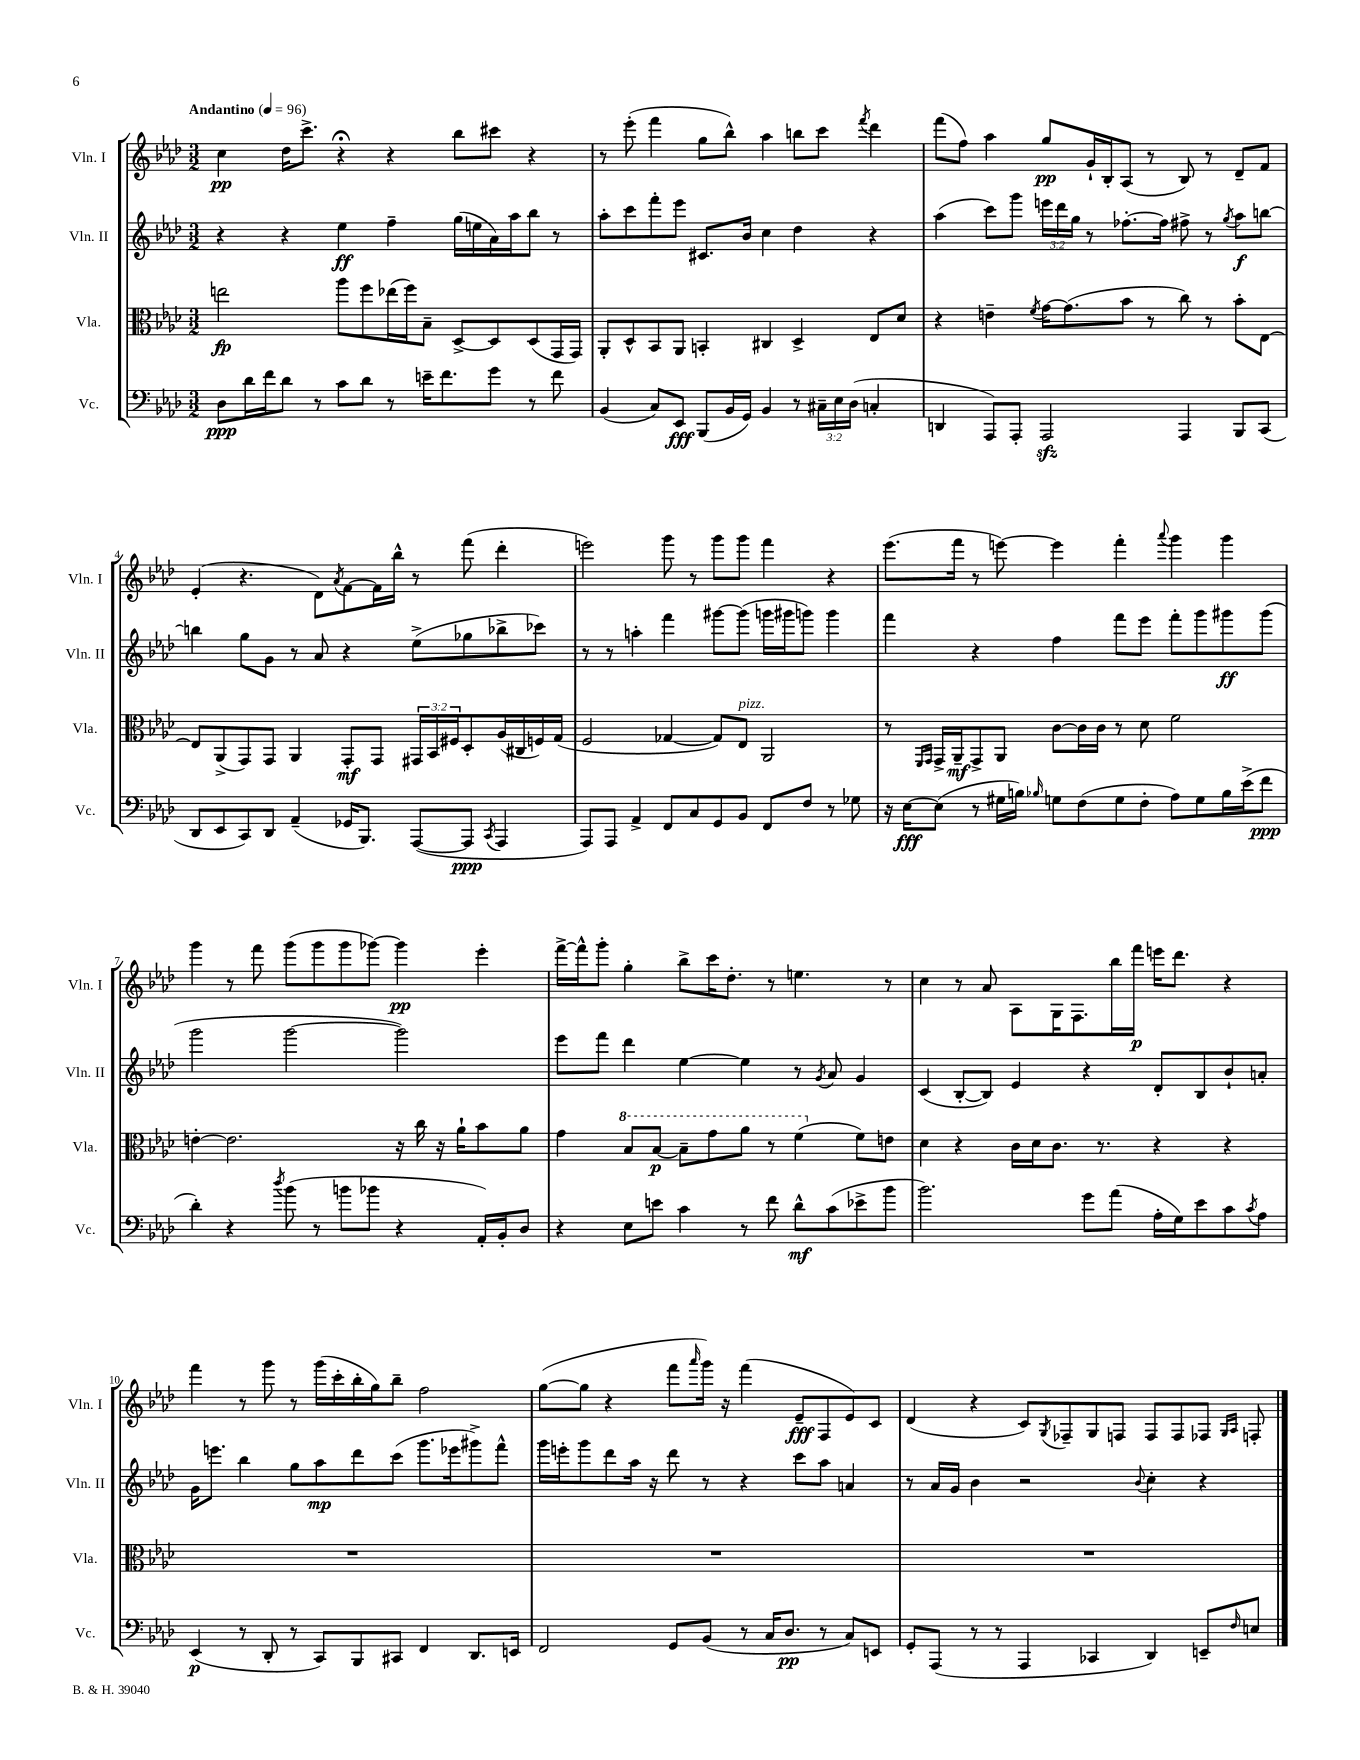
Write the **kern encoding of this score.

**kern	**kern	**kern	**kern
*staff4	*staff3	*staff2	*staff1
*clefF4	*clefC3	*clefG2	*clefG2
*k[b-e-a-d-]	*k[b-e-a-d-]	*k[b-e-a-d-]	*k[b-e-a-d-]
*M3/2	*M3/2	*M3/2	*M3/2
*MM96	*MM96	*MM96	*MM96
8D-\L	2ee\	4r	4cc\
16d-\L	.	.	.
16f\J	.	.	.
8d-\J	.	4r	16dd-\LK
.	.	.	8.ccc^\J
8r	.	.	.
8c\L	8aa-\L	4ee-\	4r;
8d-\J	8ff\	.	.
8r	(16ee-\L	4ff~\	4r
.	16ff\J)	.	.
16e~\LK	8B-~\J	.	.
8.f\	.	.	.
.	[8D-^/L	(16gg\LL	8bb-\L
.	.	16ee\	.
8g\J	8D-/]	16a-\)	8ccc#\J
.	.	16aa-\J	.
8r	(8D-/	8bb-\J	4r
8f\	16GG/L	8r	.
.	16GG/JJ)	.	.
=	=	=	=
(4BB-/	8AA-'/L	8aa-'\L	8r
.	8D-^^/	8ccc\	(8eee-'\
8C/L)	8BB-/	8fff'\	4fff\
8EE-/J	8AA-/J	8eee-\J	.
(8BBB-/L	4BB'/	8.c#/L	8gg\L
16BB-/L	.	.	8bb-^^\J)
16GG/JJ)	.	16b-/Jk	.
4BB-/	4C#/	4cc\	4aa-\
8r	4D-^/	4dd-\	8bb\L
24C#~\LL	.	.	8ccc\J
24E-\	.	.	.
(24D-\JJ	.	.	.
.	.	.	8qfff/
4C'/	8E-/L	4r	4ddd-\
.	8d-/J	.	.
=	=	=	=
4DD/	4r	(4aa-\	(8fff\L
.	.	.	8ff\J)
8AAA-/L)	4e~\	8ccc\L)	4aa-\
8AAA-'/J	.	8ggg\J	.
.	8qf/	.	.
2AAA-/	[16g\LK	24eee\LL	8gg/L
.	.	24ddd-\	.
.	(8.g\]	.	.
.	.	24gg\JJ	.
.	.	8r	16g`/L
.	.	.	16B-'/J
.	8b-\J	[8.ff-'\L	(8A-/J
.	8r	.	8r
.	.	16ff-\]Jk	.
4AAA-/	8cc\)	8ff#^\	8B-/)
.	8r	8r	8r
.	.	8qgg/	.
8BBB-/L	8b-'\L	8aa-\L	8d-~/L
(8CC/J	[8E-\J	[8bb\J	8f/J
=	=	=	=
8DD-/L	8E-/]L	4bb\]	(4e-'/
8EE-/	(8AA-^/	.	.
8CC/)	8GG/)	8gg\L	4.r
8DD-/J	8GG/J	8g\J	.
(4AA-~/	4AA-/	8r	.
.	.	8a-/	8d-\L)
.	.	.	8qa-/
16GG-/LK	8GG'/L	4r	[8f\
8.BBB-/J)	.	.	.
.	8GG/J	.	16f\]L
.	.	.	16bb-^^\JJ
([8AAA-/L	24GG#/LL	(8ee-^\L	8r
.	24BB-/	.	.
.	24F#/J	.	.
8AAA-/]J	8D-'/	8gg-\	(8fff\
8qCC/	.	.	.
4AAA-/	(16A-/L	8bb-^\	4ddd-'\
.	16C#/	.	.
.	16F/)	8ccc-\J)	.
.	(16G/JJ	.	.
=	=	=	=
8AAA-/L)	2F/	8r	2eee\)
8AAA-/J	.	8r	.
4AA-^/	.	4aa'\	.
8FF/L	[4G-/	4fff\	8ggg\
8C/	.	.	8r
8GG/	8G-/]L)	[8ggg#\L	8ggg\L
8BB-/J	8E-/J	(8ggg#\]J	8ggg\J
8FF/L	2AA-/	16ggg\LL	4fff\
.	.	16ggg#\J	.
8F/J	.	8ggg\J)	.
8r	.	4ggg\	4r
8G-\	.	.	.
=	=	=	=
16r	8r	4fff\	(8.eee-\L
[16E-\LK	.	.	.
.	16qqFF/LL	.	.
.	16qqGG/JJ	.	.
(8E-\]J	16GG^/LL	.	.
.	16AA-~/J	.	16fff\Jk
8r	8GG^/	4r	8r
16G#\LL	8AA-/J	.	[8eee\)
16B\JJ)	.	.	.
16qqB-/	.	.	.
8G\L	[8c\L	4ff\	4eee\]
(8F\	16c\]L	.	.
.	16c\JJ	.	.
8G\	8r	8fff\L	4fff'\
8F'\J	8d-\	8eee-\J	.
.	.	.	8qqaaa-/
8A-\L)	2f\	8fff'\L	4ggg\
8G\	.	8ggg\	.
16B-\L	.	8ggg#\	4ggg\
(16e-^\J	.	.	.
8f\J	.	(8ggg#\J	.
=	=	=	=
4d-'\)	[4e'\	2ggg\	4ggg\
4r	2.e\]	.	8r
.	.	.	8fff\
8qdd-/	.	.	.
(8b-\	.	[2ggg\	(8ggg\L
8r	.	.	8ggg\
8b\L	.	.	8ggg\
8b-\J	.	.	[8ggg-\J)
4r	16r	2ggg\])	4ggg-\]
.	16cc\	.	.
.	16r	.	.
.	16a-`\LK	.	.
16AA-'/LL)	8b-\	.	4eee-'\
16BB-'/J	.	.	.
8D-/J	8a-\J	.	.
=	=	=	=
4r	4g\	8eee-\L	[16fff^\LL
.	.	.	16fff^^\]J
.	.	8fff\J	8ggg'\J
8E-\L	8b-/L	4ddd-\	4gg'\
8e\J	[8b-/J	.	.
4c\	8b-~\]L	[4ee-\	8bb-^\L
.	8gg\	.	16ccc\K
.	.	.	8.dd-'\J
8r	8aa-\J	4ee-\]	.
8f\	8r	.	8r
8d-^^\L	(4ff\	8r	4.ee\
.	.	8qg/	.
(8c\	.	8a-/	.
8e-^\	8f\L)	4g/	.
8b-\J	8e\J	.	8r
=	=	=	=
2.b-\)	4d-\	(4c/	4cc\
.	4r	[8B-'/L	8r
.	.	8B-/]J)	8a-/
.	16c\LL	4e-/	8A-\L
.	16d-\J	.	.
.	8.c\J	.	16G\K
.	.	.	8.F\
8g\L	.	4r	.
.	8.r	.	.
(8a-\J	.	.	16bb-\L
.	.	.	16fff\JJ
16A-'\LL	4r	8d-'/L	16eee\LK
16G\J)	.	.	8.ddd-\J
8e-\	.	8B-/	.
8c\	4r	8b-`/	4r
8qc/	.	.	.
8A-\J	.	8a'/J	.
=	=	=	=
(4EE-/	1.r	16g\LK	4fff\
.	.	8.eee\J	.
8r	.	4bb-\	8r
8DD-'/	.	.	8ggg\
8r	.	8gg\L	8r
8CC/L)	.	8aa-\	(16ggg\LL
.	.	.	16ccc'\
8BBB-/	.	8ddd-\	16bb-'\
.	.	.	16gg\J)
8CC#/J	.	(8ccc\J	8bb-~\J
4FF/	.	8.ggg\L	2ff\
.	.	16eee-\k	.
8.DD-/L	.	8ggg#^\)	.
.	.	8fff^^\J	.
16EE/Jk	.	.	.
=	=	=	=
2FF/	1.r	16ggg\LL	([8gg\L
.	.	16eee'\J	.
.	.	8ggg\	8gg\]J
.	.	8ddd-\	4r
.	.	16aa-\Jk	.
.	.	16r	.
8GG/L	.	8ddd-\	8fff\L
.	.	.	16qqaaa-/
(8BB-/J	.	8r	16ggg\Jk)
.	.	.	16r
8r	.	4r	(4fff\
16C/LK	.	.	.
8.D-/J	.	.	.
.	.	8ccc\L	8e-~/L
8r	.	8aa-\J	8F/
8C/L)	.	4a/	8e-/)
8EE/J	.	.	8c/J
=	=	=	=
8GG'/L	1.r	8r	(4d-/
(8AAA-/J	.	16a-/LL	.
.	.	16g/JJ	.
8r	.	4b-\	4r
8r	.	.	.
4AAA-/	.	2r	8c/L)
.	.	.	8qG/
.	.	.	8F-~/
4CC-/	.	.	8G/
.	.	.	8F/J
.	.	8qqb-/	.
4DD-/)	.	4cc'\	8F/L
.	.	.	8F/
8EE~/L	.	4r	8F-/J
.	.	.	16qqG/LL
16qqF/	.	.	16qqA-/JJ
8E/J	.	.	8F'/
==	==	==	==
*-	*-	*-	*-
